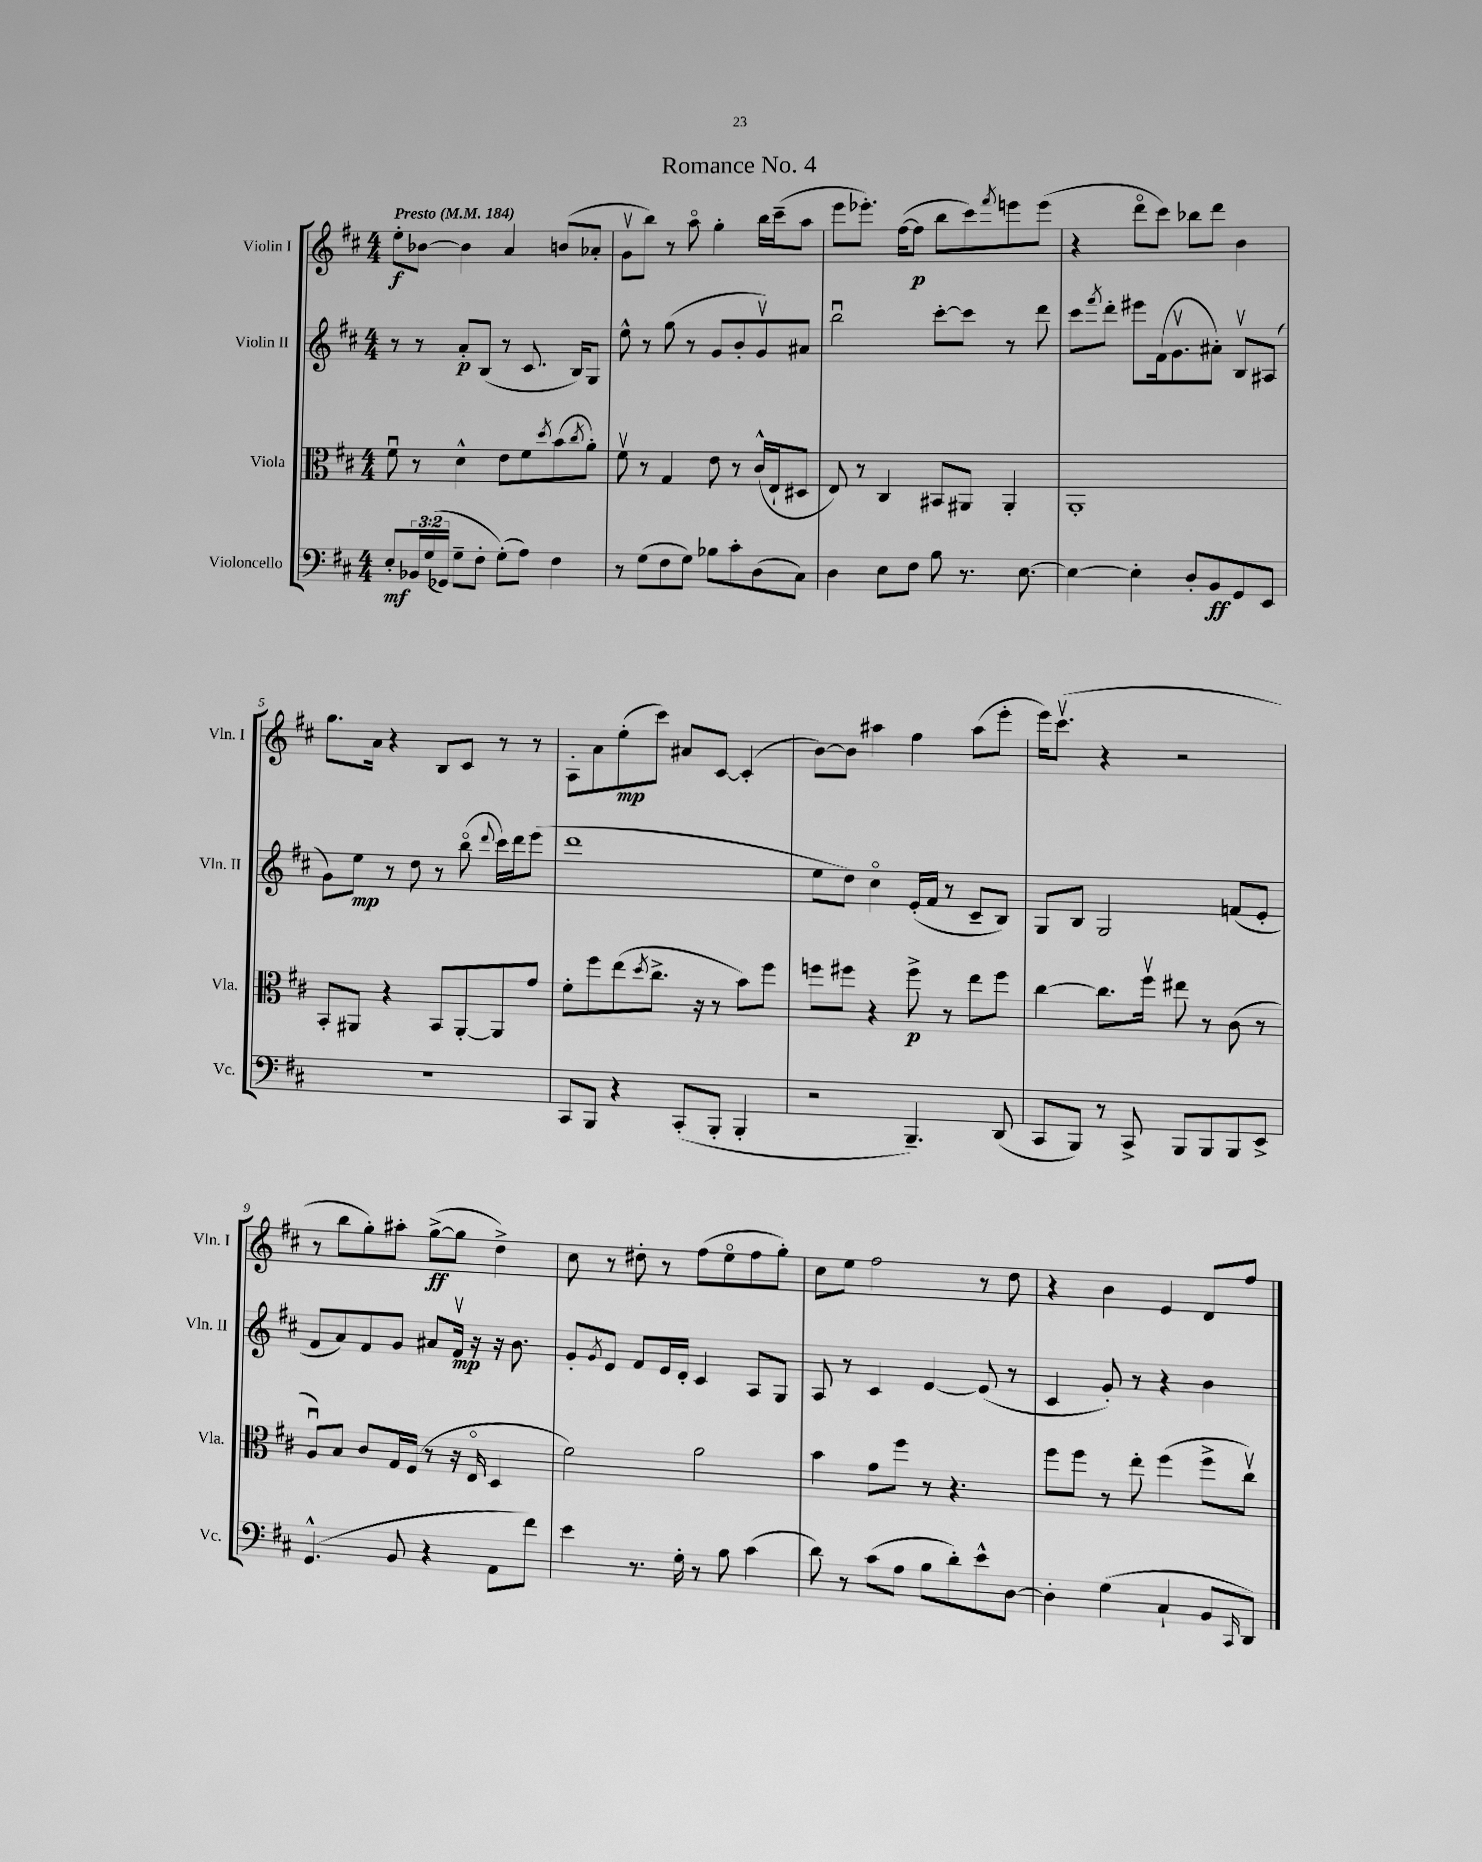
\header { title = "Romance No. 4" }
<<
\new StaffGroup <<
\new Staff = "s0" \with { instrumentName = "Violin I" shortInstrumentName = "Vln. I" } {
    \clef treble \key d \major \numericTimeSignature \time 4/4 \tempo "Presto" 4 = 184
    e''8-.\f bes'8~ bes'4 a'4 b'8( aes'8-. |
    g'8\upbow b''8) r8 a''8\flageolet g''4-. b''16 cis'''16--( a''8 |
    e'''8 ees'''8.-.) fis''16~( fis''8\p b''8 cis'''8) \acciaccatura { fis'''8 } e'''8 e'''8( |
    r4 d'''8\flageolet cis'''8) bes''8 d'''8 b'4 |
    g''8. a'16 r4 b8 cis'8 r8 r8 |
    a8-. a'8 e''8-.\mp( cis'''8) ais'8 cis'8~ cis'4-.( |
    b'8~) b'8 ais''4 fis''4 ais''8( e'''8-. |
    e'''16) cis'''8.\upbow( r4 r2 |
    r8 b''8 g''8-.) ais''8-. g''8~->\ff( g''8 d''4->) |
    cis''8 r8 dis''8-. r8 fis''8( e''8\flageolet fis''8 g''8-.) |
    cis''8 e''8 fis''2 r8 d''8 |
    r4 b'4 e'4 d'8 fis''8 \bar "|." |
}
\new Staff = "s1" \with { instrumentName = "Violin II" shortInstrumentName = "Vln. II" } {
    \clef treble \key d \major \numericTimeSignature \time 4/4
    r8 r8 a'8-.\p b8( r8 cis'8. b16) g8 |
    e''8-^ r8 g''8( r8 g'8 b'8-. g'8\upbow) ais'8 |
    b''2\downbow cis'''8~-. cis'''8 r8 d'''8 |
    cis'''8 \acciaccatura { fis'''8 } d'''8-. eis'''8 fis'16( g'8.\upbow ais'8-.) b8\upbow ais8( |
    g'8) e''8\mp r8 d''8 r8 b''8\flageolet( \appoggiatura { d'''8 } cis'''16) d'''16 e'''8( |
    d'''1 |
    e''8 d''8) cis''4\flageolet e'16-.( fis'16 r8 cis'8-- b8) |
    g8 b8 g2 f'8( e'8-. |
    fis'8 a'8) fis'8 g'8 ais'8 fis'16\upbow\mp r16 r16 b'8. |
    g'8-. \acciaccatura { g'8 } e'8 fis'8 e'16 d'16-. cis'4 a8 g8 |
    a8 r8 cis'4 e'4~ e'8( r8 |
    cis'4 g'8-.) r8 r4 b'4 \bar "|." |
}
\new Staff = "s2" \with { instrumentName = "Viola" shortInstrumentName = "Vla." } {
    \clef alto \key d \major \numericTimeSignature \time 4/4
    fis'8\downbow r8 d'4-^ e'8 fis'8 \acciaccatura { d''8 } b'8( \acciaccatura { cis''8 } a'8-.) |
    fis'8\upbow r8 g4 e'8 r8 cis'16-^( e16-! dis8 |
    e8) r8 cis4 bis,8 ais,8 ais,4-. |
    a,1-. |
    b,8-. ais,8 r4 b,8 ais,8~-. ais,8 g'8 |
    fis'8-. fis''8 e''8( \acciaccatura { d''8 } cis''8.-> r16 r8 b'8) fis''8 |
    f''8 fis''8 r4 fis''8->\p r8 e''8 fis''8 |
    cis''4~ cis''8. fis''16\upbow eis''8 r8 cis'8( r8 |
    a8\downbow) b8 cis'8 g16 fis16( r8 r16 e16\flageolet d4 |
    fis'2) a'2 |
    b'4 g'8 fis''8 r8 r4. |
    fis''8 fis''8 r8 e''8-. fis''4( fis''8-> cis''8\upbow) \bar "|." |
}
\new Staff = "s3" \with { instrumentName = "Violoncello" shortInstrumentName = "Vc." } {
    \clef bass \key d \major \numericTimeSignature \time 4/4 \override Staff.TupletNumber.text = #tuplet-number::calc-fraction-text
    e8-.\mf \tuplet 3/2 { bes,16 g16(\( ges,16) } g8-- fis8-. g8-.(\) a8) fis4 |
    r8 g8( fis8 g8) bes8 cis'8-. d8( cis8) |
    d4 e8 fis8 b8 r8. e8.~ |
    e4~ e4-. d8-. b,8\ff g,8 e,8 |
    R1 |
    cis,8 b,,8 r4 cis,8-.( b,,8-. b,,4-. |
    r2 b,,4.--) d,8( |
    cis,8 b,,8) r8 cis,8-> b,,8 b,,8 b,,8 e,8-> |
    g,4.-^( b,8 r4 a,8 fis'8) |
    e'4 r8. g16-. r8 b8 cis'4( |
    d'8) r8 cis'8( a8 b8 d'8-.) e'8-^ d8~ |
    d4-. g4( cis4-! b,8 \grace { cis,16 } d,8) \bar "|." |
}
>>
>>
